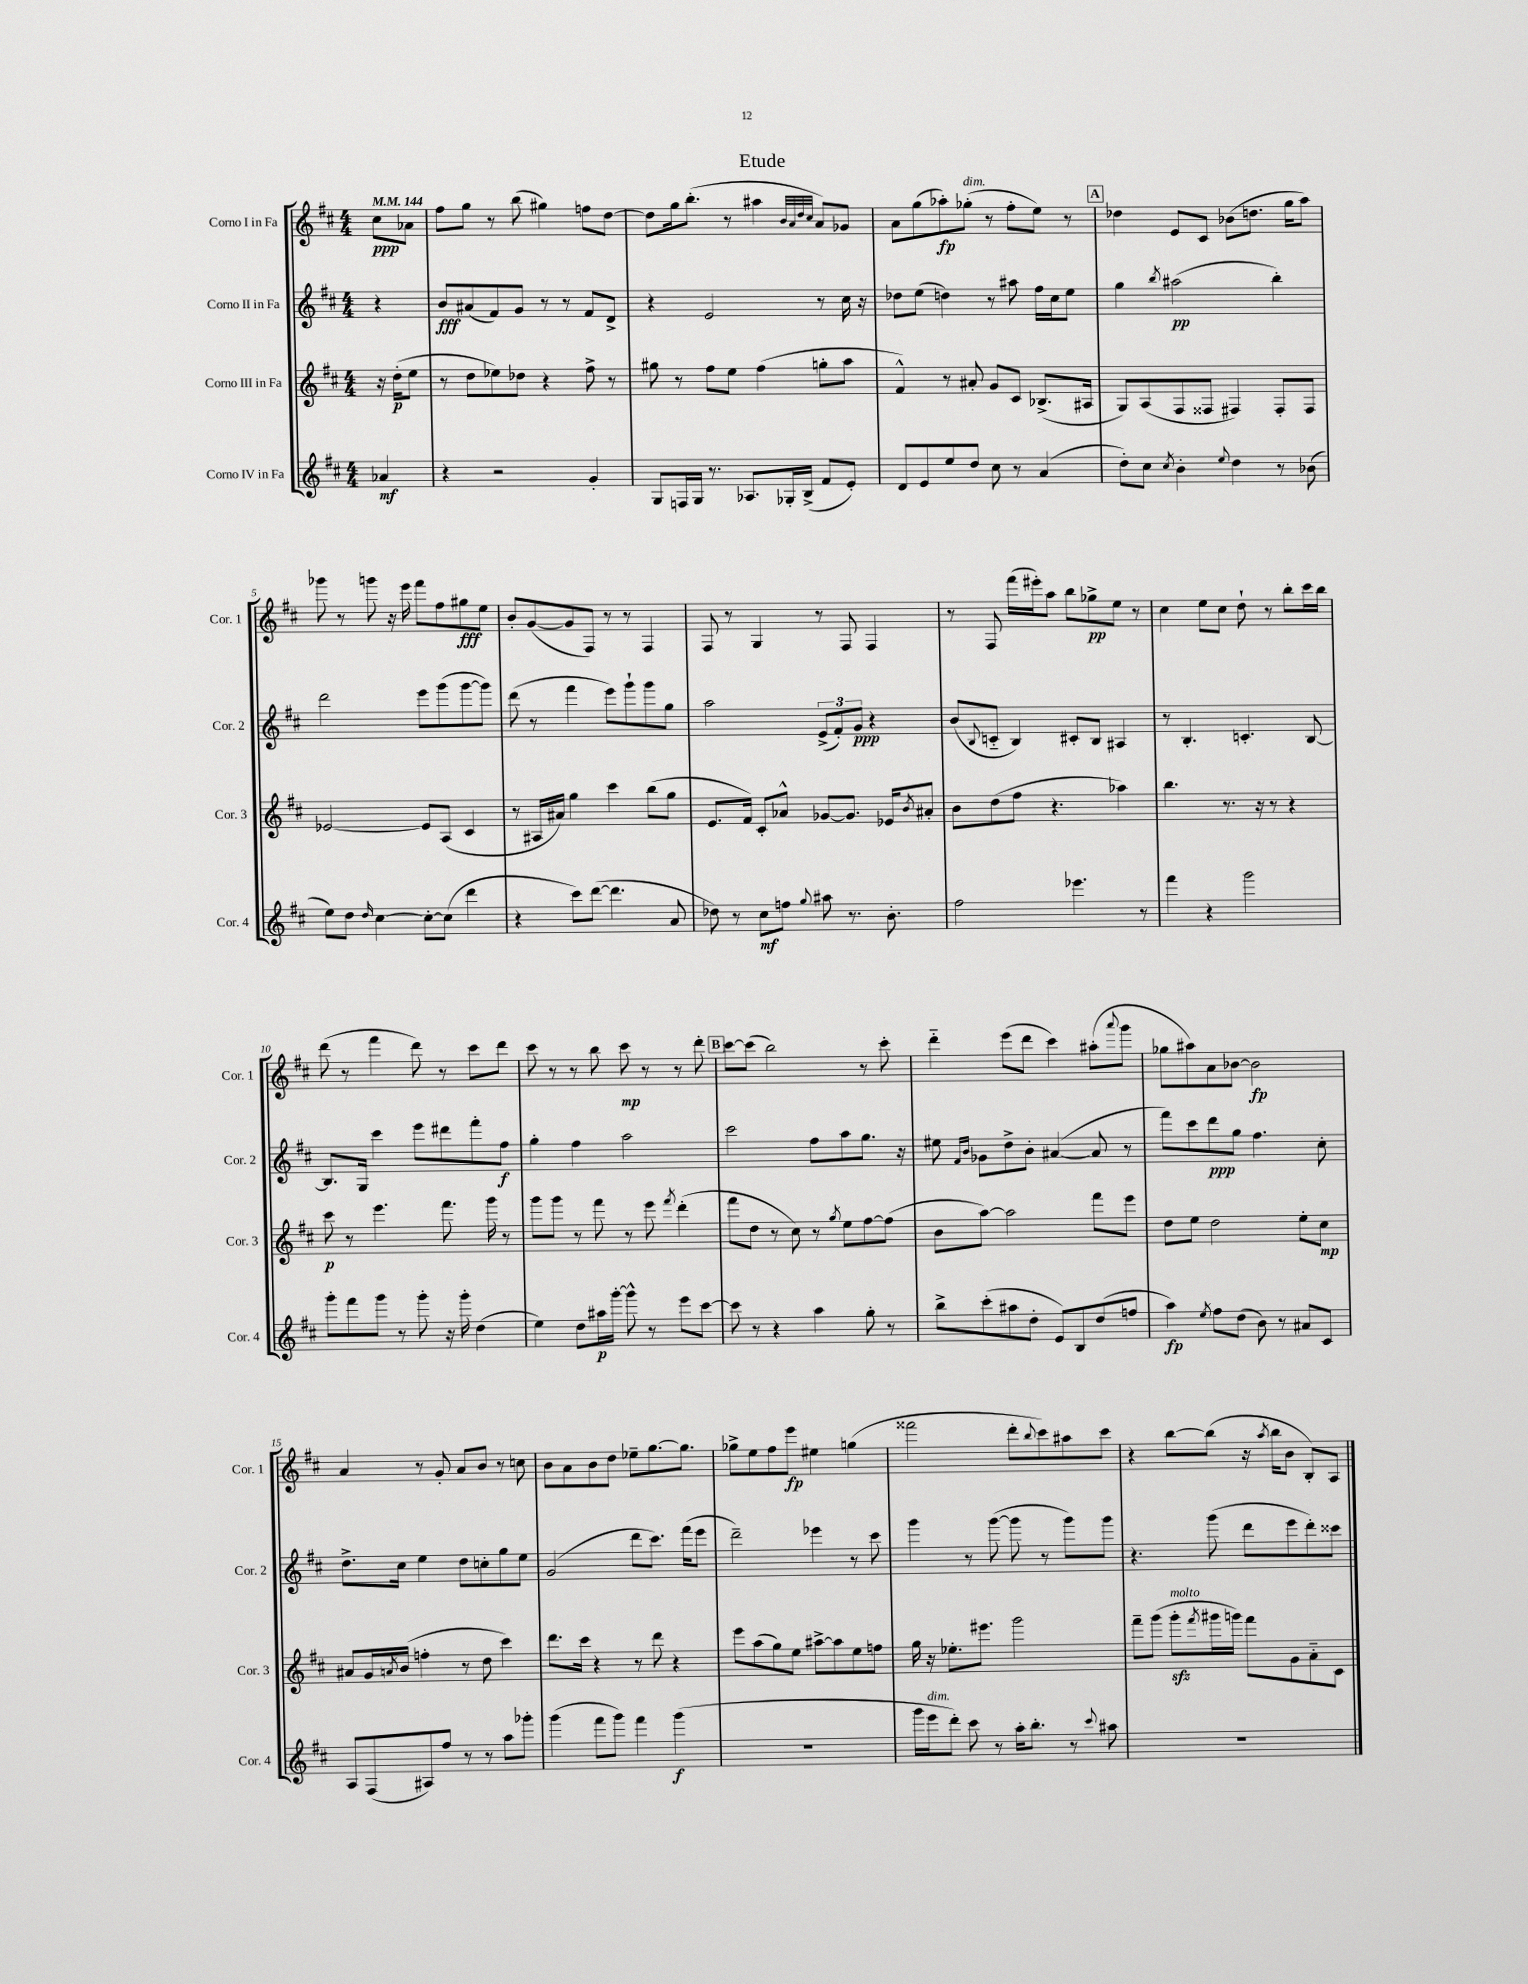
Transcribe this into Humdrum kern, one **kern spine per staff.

**kern	**kern	**kern	**kern
*staff4	*staff3	*staff2	*staff1
*clefG2	*clefG2	*clefG2	*clefG2
*k[f#c#]	*k[f#c#]	*k[f#c#]	*k[f#c#]
*M4/4	*M4/4	*M4/4	*M4/4
*MM144	*MM144	*MM144	*MM144
4a-	16r	4r	8cc#
.	(16dd'	.	.
.	8ee	.	8a-
=	=	=	=
4r	8r	8b	8ff#
.	8dd	(8a#	8gg
2r	8ee-)	8f#)	8r
.	8dd-	8g	(8bb
.	4r	8r	4gg#)
.	.	8r	.
4g'	8ff#^	8f#	8ff
.	8r	8d^	[8dd
=	=	=	=
8G	8gg#	4r	8dd]
16F	8r	.	16gg
16G	.	.	(8.bb'
8.r	8ff#	2e	.
.	8ee	.	8r
8.A-	.	.	.
.	(4ff#	.	4aa#
16G-'	.	.	.
(16B^	.	.	.
.	.	.	32qqb
.	.	.	32qqa
.	.	.	32qqdd
.	.	.	32qqcc#
8f#	8gg'	8r	8a)
8e')	8aa	16cc#	8g-
.	.	16r	.
=	=	=	=
8d	4f#^^)	8dd-	8a
8e	.	(8ee	(8gg
8ee	8r	4dd)	8aa-')
8dd	8a#'	.	(8gg-'
8cc#	8g	8r	8r
8r	8c#	8aa#	8ff#'
(4a	(8.B-^	16ff#	8ee)
.	.	16cc#	.
.	.	8ee	8r
.	16A#	.	.
=	=	=	=
8dd')	8G)	4gg	4dd-
8cc#	(8A	.	.
8qcc#	.	8qbb	.
4b'	8F#	(2aa#	8e
.	8F##	.	8c#
8qqee	.	.	.
4dd	4F#)	.	(8b-
.	.	.	8.dd
8r	8F#'	4bb')	.
.	.	.	16gg
(8b-	8F#	.	8aa)
=	=	=	=
8ee)	[2e-	2ddd	8ggg-
8dd	.	.	8r
16qqdd	.	.	.
[4cc#	.	.	8ggg
.	.	.	16r
.	.	.	16eee
8cc#'_	8e-]	8eee	8fff#
(8cc#]	(8A	(8ggg	8ff#
4ddd	4c#	[8ggg	8gg#
.	.	8ggg])	8ee
=	=	=	=
4r	8r	(8ddd	8b'
.	16A#	8r	([8g
.	16a#)	.	.
8ccc#)	4gg	4fff#	8g]
([8ddd	.	.	8F#)
4.ddd]	4ccc#	8eee)	8r
.	.	8ggg`	8r
.	(8bb	8ggg	4F#
8a	8gg	8gg	.
=	=	=	=
8dd-)	8.e	2aa	8F#
8r	.	.	8r
.	16f#)	.	.
8cc#	8c#'	.	4G
8ff	8a-^^	.	.
8qqgg	.	.	.
8aa#	[8g-	(12e^	8r
.	.	12f#')	.
8.r	8.g-]	.	8F#
.	.	12g	.
.	.	4r	4F#
8.b'	16e-	.	.
.	8qb	.	.
.	8a#'	.	.
=	=	=	=
2ff#	8b	(8b	8r
.	.	8qqB	.
.	(8dd	8c'~	8F#
.	8ff#	4B)	(16fff#
.	.	.	16eee#')
.	4.r	.	8aa
4.eee-	.	8c#'	8bb
.	.	8B	8gg-^
.	4aa-)	4A#	8ee
8r	.	.	8r
=	=	=	=
4fff#	4.bb	8r	4cc#
.	.	4.B'	.
4r	.	.	8ee
.	8.r	.	8cc#
2ggg	.	4.c'	8dd`
.	16r	.	.
.	8r	.	8r
.	4r	.	8bb'
.	.	[8B	16ccc#
.	.	.	16bb
=	=	=	=
8ggg'	8ccc#	8.B]	(8ddd
8fff#	8r	.	8r
.	.	16G	.
8ggg	4.eee	4ccc#	4fff#
8r	.	.	.
8ggg'	.	8eee	8ddd)
16r	8.fff#	8ddd#	8r
16ggg'	.	.	.
(4dd	.	8fff#'	8ccc#
.	16ggg	.	.
.	8r	8ff#	8ddd
=	=	=	=
4ee)	8ggg	4gg'	8ccc#
.	8ggg	.	8r
8dd	8r	4ff#	8r
16aa#	8fff#	.	8bb
[16ggg'	.	.	.
8ggg^^]	8r	2aa	8ccc#
8r	8eee	.	8r
.	8qfff#	.	.
8eee	(4ddd'	.	8r
[8ccc#	.	.	8ddd'
=	=	=	=
8ccc#]	8fff#	2ccc#	[8ccc#
8r	8dd	.	(8ccc#]
4r	8r	.	2bb)
.	8cc#)	.	.
4aa	8r	8ff#	.
.	8qgg	.	.
.	8ee	8aa	.
8gg'	[8ff#	8.gg	8r
8r	(8ff#]	.	8ccc#'
.	.	16r	.
=	=	=	=
8bb^	8b	8ee#	4ddd'~
.	.	16qqf#	.
.	.	16qqb	.
(8ccc#'	[8aa)	8g-	.
8aa#	2aa]	8dd^	(8eee
8dd'	.	8b'	8ddd
8e)	.	([4a#	4ccc#)
8B	.	.	.
(8dd	8fff#	8a#]	(8aa#'
.	.	.	8qqaaa
8ff	8eee	8r	8ggg
=	=	=	=
4aa)	8dd	8fff#)	8gg-
.	8ee	8ccc#	8aa#)
8qee	.	.	.
8ff#	2dd	8ddd	8a
(8dd	.	8gg	[8b-
8b)	.	4.ff#	2b-]
8r	.	.	.
8a#	8ee'	.	.
8c#	8cc#	8cc#'	.
=	=	=	=
8A	8a#	8.dd^	4a
(8F#	16g	.	.
.	8qa	.	.
.	(16b	16cc#	.
8A#)	4ff'	4ee	8r
8ff#	.	.	8g'
8r	8r	8dd	8a
8r	8dd	8cc'	8b
8aa	4ccc#)	8gg	8r
8ggg-'	.	8ee	8cc
=	=	=	=
(4ggg	8.ddd	(2g	8b
.	.	.	8a
.	16ccc#	.	.
8fff#	4r	.	8b
8ggg)	.	.	8dd
4fff#	8r	8ddd	8ee-~
.	8ddd	8.ccc#)	[8.gg
(4ggg	4r	.	.
.	.	(16fff#	8.gg]
.	.	8eee	.
=	=	=	=
1r	8eee	2ddd~)	8gg-^
.	(8aa	.	8ee
.	8gg)	.	8ff#
.	8ee	.	8eee
.	[8aa#^	4eee-	4ee#
.	8aa#]	.	.
.	8ee	8r	(4gg
.	8ff	8ccc#	.
=	=	=	=
16ggg	16gg	4ggg	2fff##
16eee	16r	.	.
8ddd')	8.ee-'	.	.
8ccc#	.	8r	.
.	8.eee#	.	.
8r	.	([8ggg	.
16aa'	2ggg	8ggg]	8ddd'
8.bb'	.	.	.
.	.	.	8qqbb
.	.	8r	8ccc#)
8r	.	8ggg)	8aa#
8qqccc#	.	.	.
8aa#	.	8ggg	8ccc#
=	=	=	=
1r	8fff#~	4.r	4r
.	(8ggg	.	.
.	8ggg'	.	[8bb
.	8qfff#	.	.
.	16ggg#	(8ggg	(8bb]
.	16ggg)	.	.
.	8fff#	8ddd	16r
.	.	.	8qaa
.	.	.	16bb
.	8g	8eee	8b
.	8a'~	8ddd')	8B')
.	8c#	8ccc##	8A
==	==	==	==
*-	*-	*-	*-
